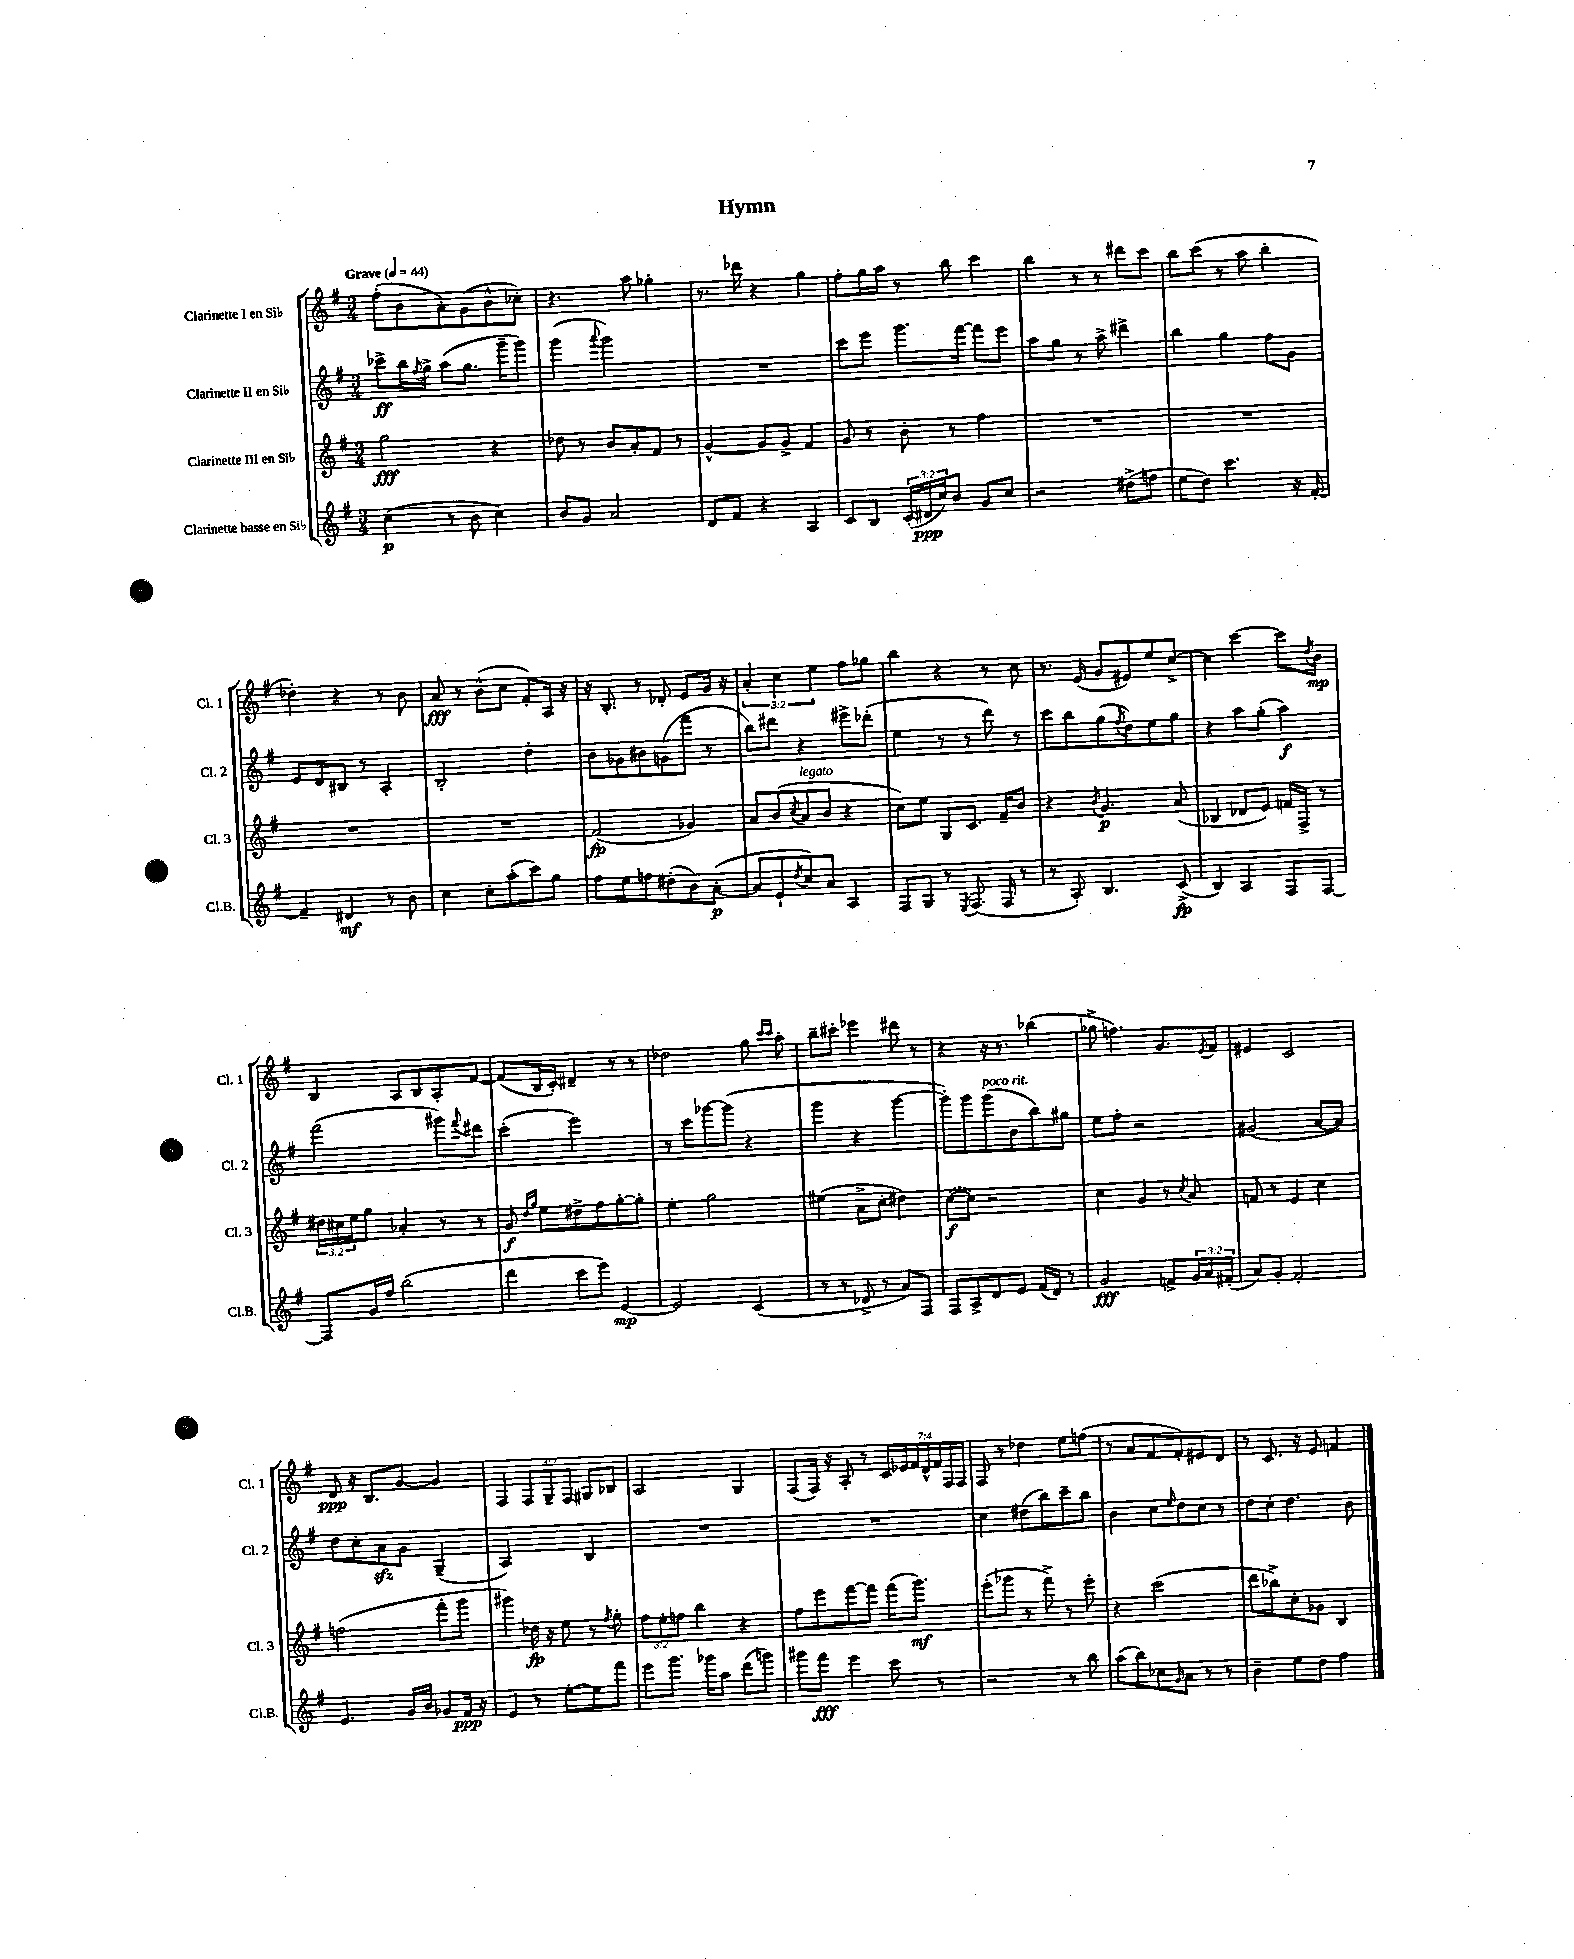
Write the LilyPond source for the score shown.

\header { title = "Hymn" }
<<
\new StaffGroup <<
\new Staff = "s0" \with { instrumentName = "Clarinette I en Sib" shortInstrumentName = "Cl. 1" } {
    \clef treble \key g \major \numericTimeSignature \time 3/4 \override Staff.TupletNumber.text = #tuplet-number::calc-fraction-text \tempo "Grave" 4 = 44
    fis''8-.( b'8 a'8-.) g'8( b'8-^ ces''8-.) |
    r4. a''8 ges''4-. |
    r8. des'''16 r4 g''4 |
    fis''8-. g''16 a''16 r8 b''8 c'''4 |
    b''4 r8 r8 dis'''8 c'''8 |
    b''8 c'''8( r8 a''8 b''4-. |
    des''4-.) r4 r8 b'8 |
    a'8\fff r8 b'8-^( c''8 fis'8-.) a16 r16 |
    r16 b8.-. r8 des'8-. e'8 g'16 r16 |
    \tuplet 3/2 { a'4-. c''4 e''4 } fis''8 ges''8 |
    b''4 r4 r8 c''8 |
    r8. e'16( g'8 eis'8) e''8 c''8~-> |
    c''4 c'''4~ c'''8 \acciaccatura { d''8 } b'8\mp |
    b4 a8 b8 a8-. fis'8~ |
    fis'8( b16 c'16-.) dis'4-- r8 r8 |
    des''2 g''8 \grace { c'''16 c'''16 } a''8-. |
    b''8-- cis'''8-. ees'''4 dis'''8 r8 |
    r4 r16 r8. bes''4( |
    ges''8-> f''4.) g'8. \acciaccatura { e'8 } fis'16 |
    eis'4 c'2 |
    d'8\ppp r16 b8. g'8~ g'4 |
    fis4 \tuplet 3/2 { fis8 g8-- fis8 } gis8 bes8 |
    a2 g4 |
    fis8( fis16) r16 a8-. r8 \tuplet 7/4 { c'16 ees'16 fis'16 d'16-^ fis'16 fis16 fis16 } |
    fis8 r8 des''4 e''8 f''8( |
    r8 a'8 fis'8 fis'8-.) eis'8 d'8 |
    r8 c'8. r16 e'8 f'4 \bar "|." |
}
\new Staff = "s1" \with { instrumentName = "Clarinette II en Sib" shortInstrumentName = "Cl. 2" } {
    \clef treble \key g \major \numericTimeSignature \time 3/4
    ces'''8->\ff b''16 \acciaccatura { fis''8 } g''16-> a''8( g''8. g'''16-- g'''8) |
    g'''4( \appoggiatura { a'''8 } g'''2) |
    R2. |
    c'''8 e'''8 g'''8. fis'''16~ fis'''8 e'''8 |
    a''8 g''8 r8 a''8-> dis'''4-> |
    b''4 g''4 fis''8 g'8 |
    e'8 d'8 bis8 r8 a4-. |
    b2-. d''4-. |
    b'8 ges'8 bis'8 g'8( fis'''8 r8 |
    b''8) dis'''8 r4 eis'''8-> des'''8-.( |
    e''4 r8 r8 d'''8) r8 |
    c'''8 b''8 g''8( \acciaccatura { fis''8 } d''8) e''8 g''8 |
    r4 a''8 g''8-.( a''4\f) |
    fis'''2( gis'''8) \appoggiatura { fis'''8 } dis'''8 |
    c'''4-.( e'''2) |
    r8 c'''8 ges'''8~ ges'''8( r4 |
    g'''4 r4 g'''4~ |
    g'''8-.) g'''8 g'''8^\markup { \italic "poco rit." }( b'8 b''8) gis''8 |
    e''8 fis''8-. r2 |
    gis'2( a'8~ a'8) |
    d''8 c''8-. a'8\sfz g'8 g4--( |
    a2) b4 |
    R2. |
    R2. |
    c''4 dis''8( b''8) c'''8-- b''8 |
    b'4 c''8 \grace { e''16 } d''8 c''8 r8 |
    d''8 c''8-. d''4. b'8 \bar "|." |
}
\new Staff = "s2" \with { instrumentName = "Clarinette III en Sib" shortInstrumentName = "Cl. 3" } {
    \clef treble \key g \major \numericTimeSignature \time 3/4 \override Staff.TupletNumber.text = #tuplet-number::calc-fraction-text
    g''2\fff r4 |
    des''8 r8 b'8 a'8-. fis'8 r8 |
    g'4~-^ g'8 g'8-> fis'4 |
    g'8 r8 b'8-. r8 fis''4 |
    R2. |
    R2. |
    R2. |
    R2. |
    fis'2\fp( ges'4) |
    a'8 b'8( \acciaccatura { c''8 } a'8^\markup { \italic "legato" } b'8 r4 |
    c''8) e''8 g8 c'8. fis'16-- b'8 |
    r4 \acciaccatura { b'8 } g'4.\p a'8( |
    bes4 des'8 e'8) f'16 fis16-> r8 |
    \tuplet 3/2 { dis''16 cis''16 e''16 } g''8 aes'4-. r8 r8 |
    g'8\f \grace { d''16 g''16 } e''8 dis''8-> fis''8 g''8~-. g''8-. |
    e''4-. g''2 |
    eis''4( a'8-> c''8-. dis''4) |
    \once \slurDashed c''8~\f( c''8) r2 |
    c''4 g'4 r8 \acciaccatura { c''8 } a'8 |
    f'8 r8 e'4 c''4 |
    f''2( fis'''8-. g'''8 |
    gis'''4) des''16\fp r16 e''8 r8 \acciaccatura { fis''8 } g''8-. |
    \tuplet 3/2 { fis''8 e''8-. f''8 } b''4 r4 |
    fis''8 e'''8 fis'''8~ fis'''8 fis'''16( g'''8.\mf) |
    e'''8-.( ges'''8 r8 fis'''8->) r8 e'''8-. |
    r4 c'''2( |
    d'''8 bes''8->) c''8-. ges'8 b4 \bar "|." |
}
\new Staff = "s3" \with { instrumentName = "Clarinette basse en Sib" shortInstrumentName = "Cl.B." } {
    \clef treble \key g \major \numericTimeSignature \time 3/4 \override Staff.TupletNumber.text = #tuplet-number::calc-fraction-text
    c''4\p( r8 b'8 c''4) |
    b'8 g'8 a'2 |
    d'8 fis'8 r4 a4 |
    c'8 b8 \tuplet 3/2 { c'16-.( dis'16\ppp c''16) } b'8 g'8 c''8 |
    r2 dis''8->( f''8 |
    e''8 d''8) c'''4. r16 fis'16~-. |
    fis'4-- dis'4\mf r8 b'8 |
    c''4 c''8-. a''8-.( c'''8) g''8 |
    fis''8 e''8 f''8 dis''8-.( b'8) a'8~-.\p( |
    a'8 e'8-! \acciaccatura { d''8 } c''8) a'8 a4 |
    fis8 g8 r8 \acciaccatura { e8 } fis8.( fis16 r8 |
    r8 a8-.) b4. c'8->\fp( |
    b4) a4 fis8 fis8~ |
    fis8 g'16 fis''16 b''2( |
    d'''4 c'''8 e'''8) e'4~\mp |
    e'2 c'4( |
    r8 r8 des'8-> r8 a'8) fis8 |
    fis8 a8-> d'8 e'8 fis'16( d'16) r8 |
    g'2\fff f'8-> \tuplet 3/2 { g'16 a'16 fis'16-.( } |
    a'8) g'8-. fis'2-. |
    e'4. g'16 b'16 ges'8 fis'16\ppp r16 |
    e'4 r8 e''8~-. e''8 fis'''8 |
    e'''8 g'''8. ges'''16 a''8 d'''8( g'''8) |
    gis'''8 fis'''8\fff e'''4 c'''8 r8 |
    r2 r8 b''8 |
    a''8( b''8) ces''8 \grace { g'16 } a'8 r8 r8 |
    b'4-- e''8 d''8 fis''4 \bar "|." |
}
>>
>>
\layout { \context { \Score \remove "Bar_number_engraver" } }
